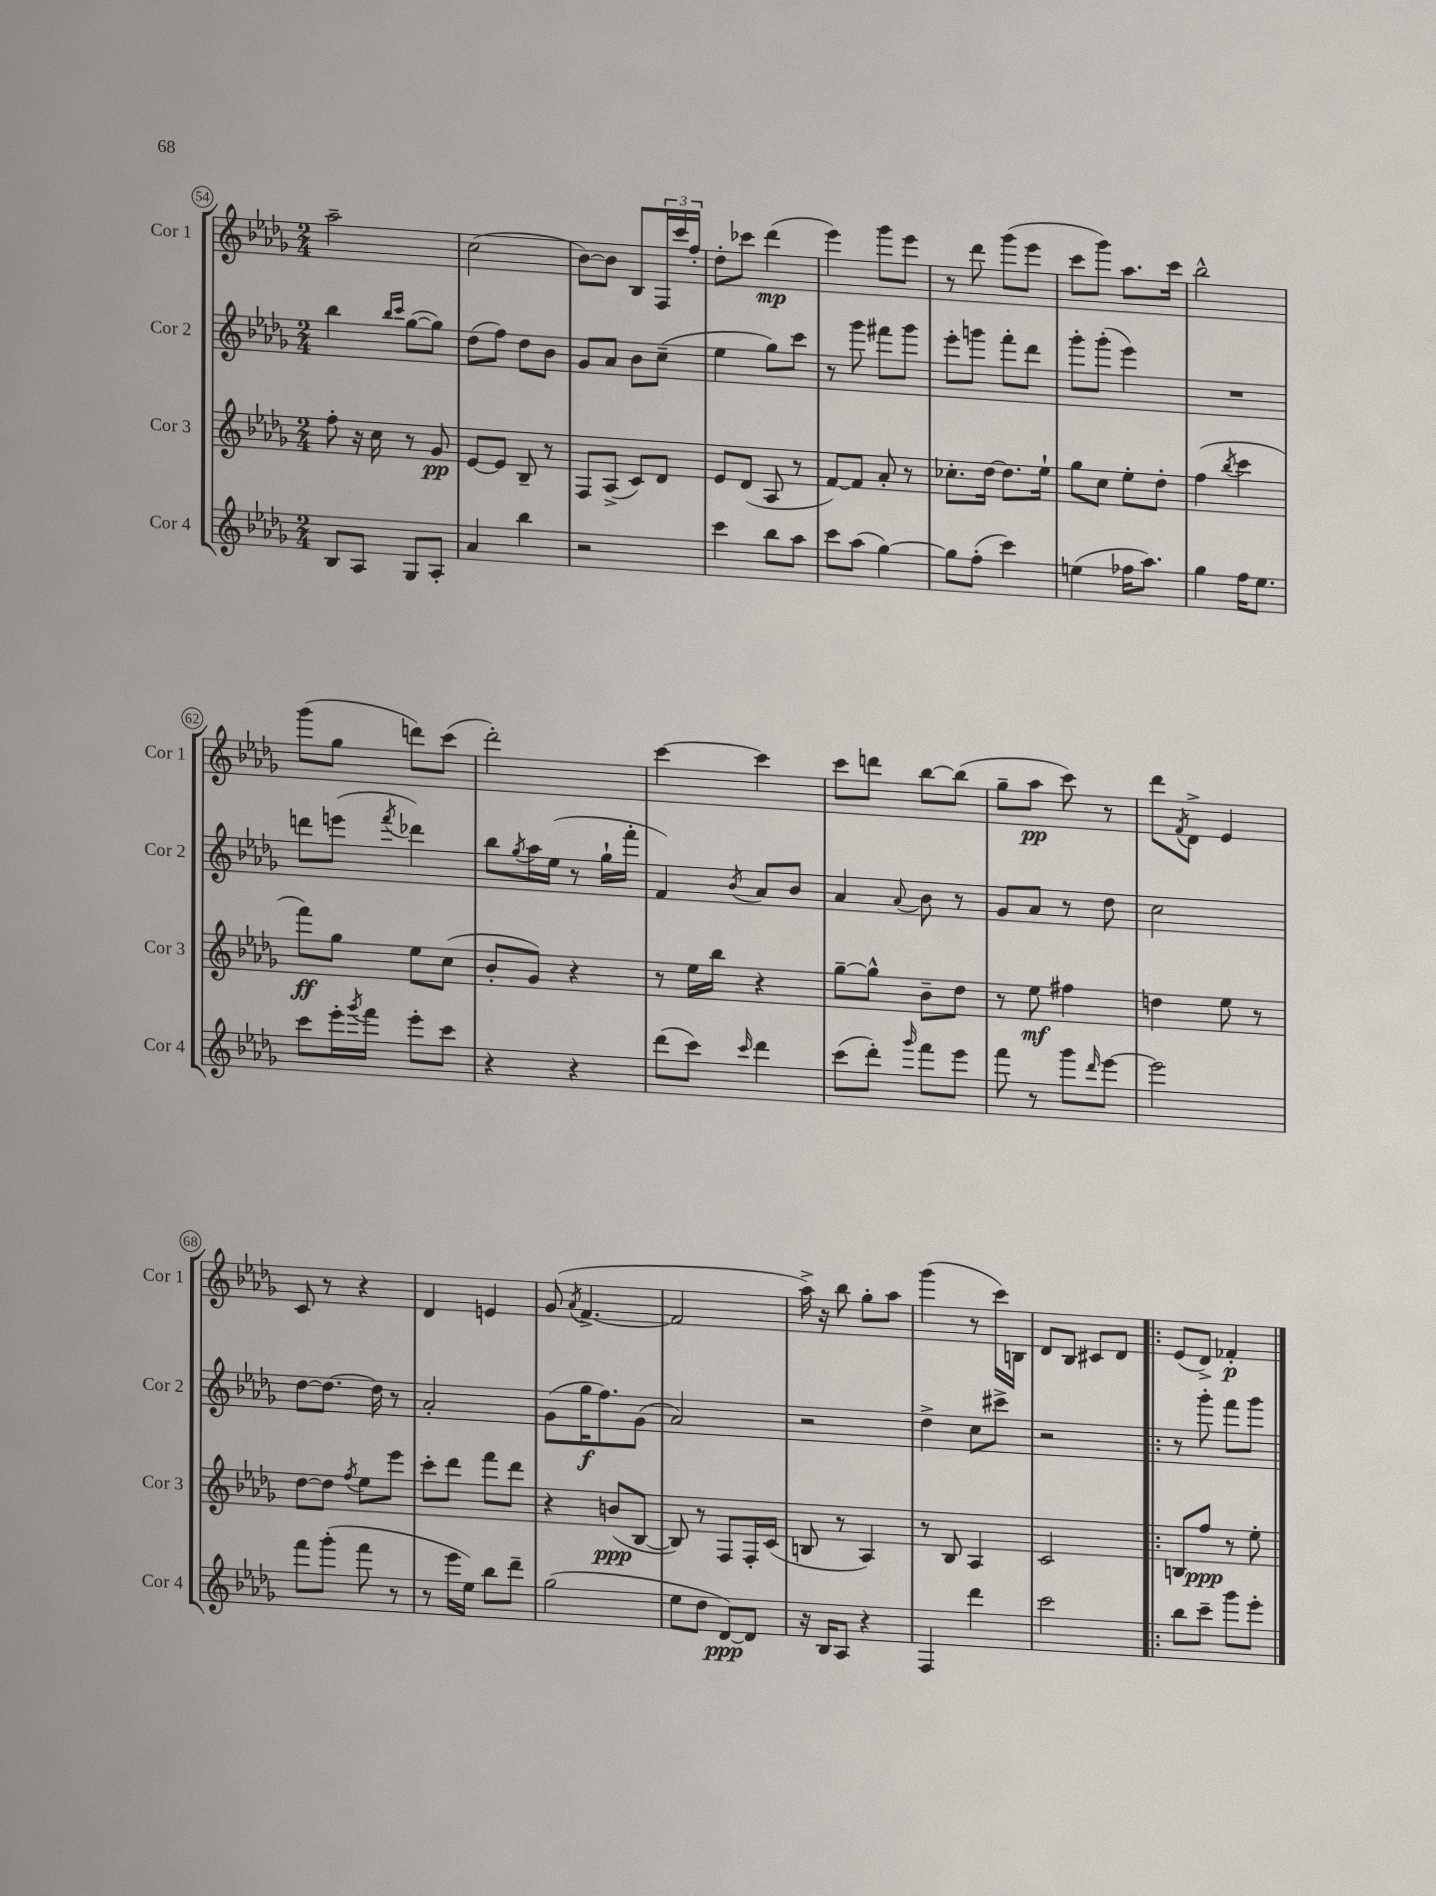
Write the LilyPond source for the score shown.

<<
\new StaffGroup <<
\new Staff = "s0" \with { instrumentName = "Cor 1" shortInstrumentName = "Cor 1" } {
    \clef treble \key des \major \numericTimeSignature \time 2/4
    aes''2-- |
    c''2( |
    bes'8~) bes'8 bes8 \tuplet 3/2 { f16 c'''16 f''16-. } |
    des''8-. ces'''8 des'''4\mp( |
    ees'''4) ges'''8 ees'''8 |
    r8 des'''8 ges'''8( ees'''8 |
    c'''8 ges'''8) aes''8. c'''16 |
    bes''2-^ |
    ges'''8( ges''8 d'''8) c'''8( |
    des'''2-.) |
    c'''4~ c'''4 |
    c'''8 d'''8 bes''8~ bes''8( |
    ges''8-- aes''8\pp c'''8) r8 |
    des'''8 \acciaccatura { f'8 } des'8-> ees'4 |
    c'8 r8 r4 |
    des'4 e'4 |
    ges'8( \acciaccatura { aes'8 } f'4.~-> |
    f'2 |
    aes''16->) r16 bes''8 ges''8-. aes''8 |
    ges'''4( r8 c'''16) b16 |
    des'8 bes8 cis'8 des'8 |
    \bar ".|:" ees'8( des'8->) fes'4-.\p \bar "|." |
}
\new Staff = "s1" \with { instrumentName = "Cor 2" shortInstrumentName = "Cor 2" } {
    \clef treble \key des \major \numericTimeSignature \time 2/4
    bes''4 \grace { bes''16 c'''16 } ges''8~( ges''8) |
    des''8( f''8) des''8 bes'8 |
    ges'8 aes'8 bes'8 c''8--( |
    ees''4 ges''8) c'''8 |
    r8 ges'''8 fis'''8 ges'''8 |
    ees'''8-. g'''8 f'''8-. des'''8 |
    ges'''8-. ges'''8-.( ees'''4) |
    R2 |
    d'''8 e'''8( \acciaccatura { f'''8 } des'''4) |
    bes''8 \acciaccatura { ges''8 } aes''16 ees''16( r8 ges''16-! f'''16-. |
    f'4) \acciaccatura { bes'8 } aes'8 bes'8 |
    aes'4 \appoggiatura { aes'8 } bes'8 r8 |
    ges'8 aes'8 r8 des''8 |
    c''2 |
    des''8~ des''8.~ des''16 r8 |
    aes'2-. |
    ges'8( ges''16\f f''8.) ges'8( |
    aes'2) |
    r2 |
    des''4-> c''8 cis'''8-> |
    r2 |
    \bar ".|:" r8 ges'''8-. f'''8 ges'''8 \bar "|." |
}
\new Staff = "s2" \with { instrumentName = "Cor 3" shortInstrumentName = "Cor 3" } {
    \clef treble \key des \major \numericTimeSignature \time 2/4
    f''8-. r16 c''16 r8 ges'8\pp |
    ees'8~ ees'8 bes8-- r8 |
    f8 aes8->( c'8) des'8 |
    ees'8 des'8( aes8 r8 |
    f'8~) f'8 aes'8-. r8 |
    ces''8.-. des''16~ des''8. ees''16-! |
    ges''8 c''8 ees''8-. des''8-. |
    f''4( \acciaccatura { bes''8 } c'''4 |
    f'''8\ff) ges''8 ees''8 c''8( |
    bes'8-. ges'8) r4 |
    r8 ees''16 bes''16 r4 |
    ges''8~-- ges''8-^ bes'8-- des''8 |
    r8 ees''8\mf fis''4 |
    d''4 ees''8 r8 |
    des''8~ des''8 \acciaccatura { f''8 } ees''8 ees'''8 |
    c'''8-. des'''8 f'''8 des'''8 |
    r4 b'8\ppp( bes8~ |
    bes8) r8 f8 f16-. c'16( |
    b8 r8 aes4) |
    r8 bes8 aes4 |
    c'2 |
    \bar ".|:" b8 f''8\ppp r8 ees''8-. \bar "|." |
}
\new Staff = "s3" \with { instrumentName = "Cor 4" shortInstrumentName = "Cor 4" } {
    \clef treble \key des \major \numericTimeSignature \time 2/4
    bes8 aes8 ges8 aes8-. |
    aes'4 bes''4 |
    r2 |
    c'''4 bes''8 aes''8 |
    c'''8 aes''8( ges''4~) |
    ges''8 f''8-.( c'''4) |
    e''4( fes''16 aes''8.) |
    ges''4 f''16 ees''8. |
    c'''8 ees'''16-. \acciaccatura { ges'''8 } f'''16 ees'''8-. c'''8 |
    r4 r4 |
    des'''8( c'''8) \grace { c'''16 } des'''4 |
    c'''8( des'''8-.) \grace { ges'''16 } f'''8 ees'''8 |
    f'''8 r8 ges'''8 \grace { des'''16 } ees'''8~ |
    ees'''2 |
    f'''8 ges'''8-.( f'''8 r8 |
    r8 ees'''16 ees''16) bes''8 des'''8-- |
    ges''2( |
    ees''8 des''8 des'8~\ppp) des'8 |
    r16 bes16 aes8 r4 |
    f4 des'''4 |
    c'''2 |
    \bar ".|:" bes''8 c'''8-- ges'''8 ees'''8-. \bar "|." |
}
>>
>>
\layout { \context { \Score currentBarNumber = #54 \override BarNumber.stencil = #(make-stencil-circler 0.1 0.3 ly:text-interface::print) } }
